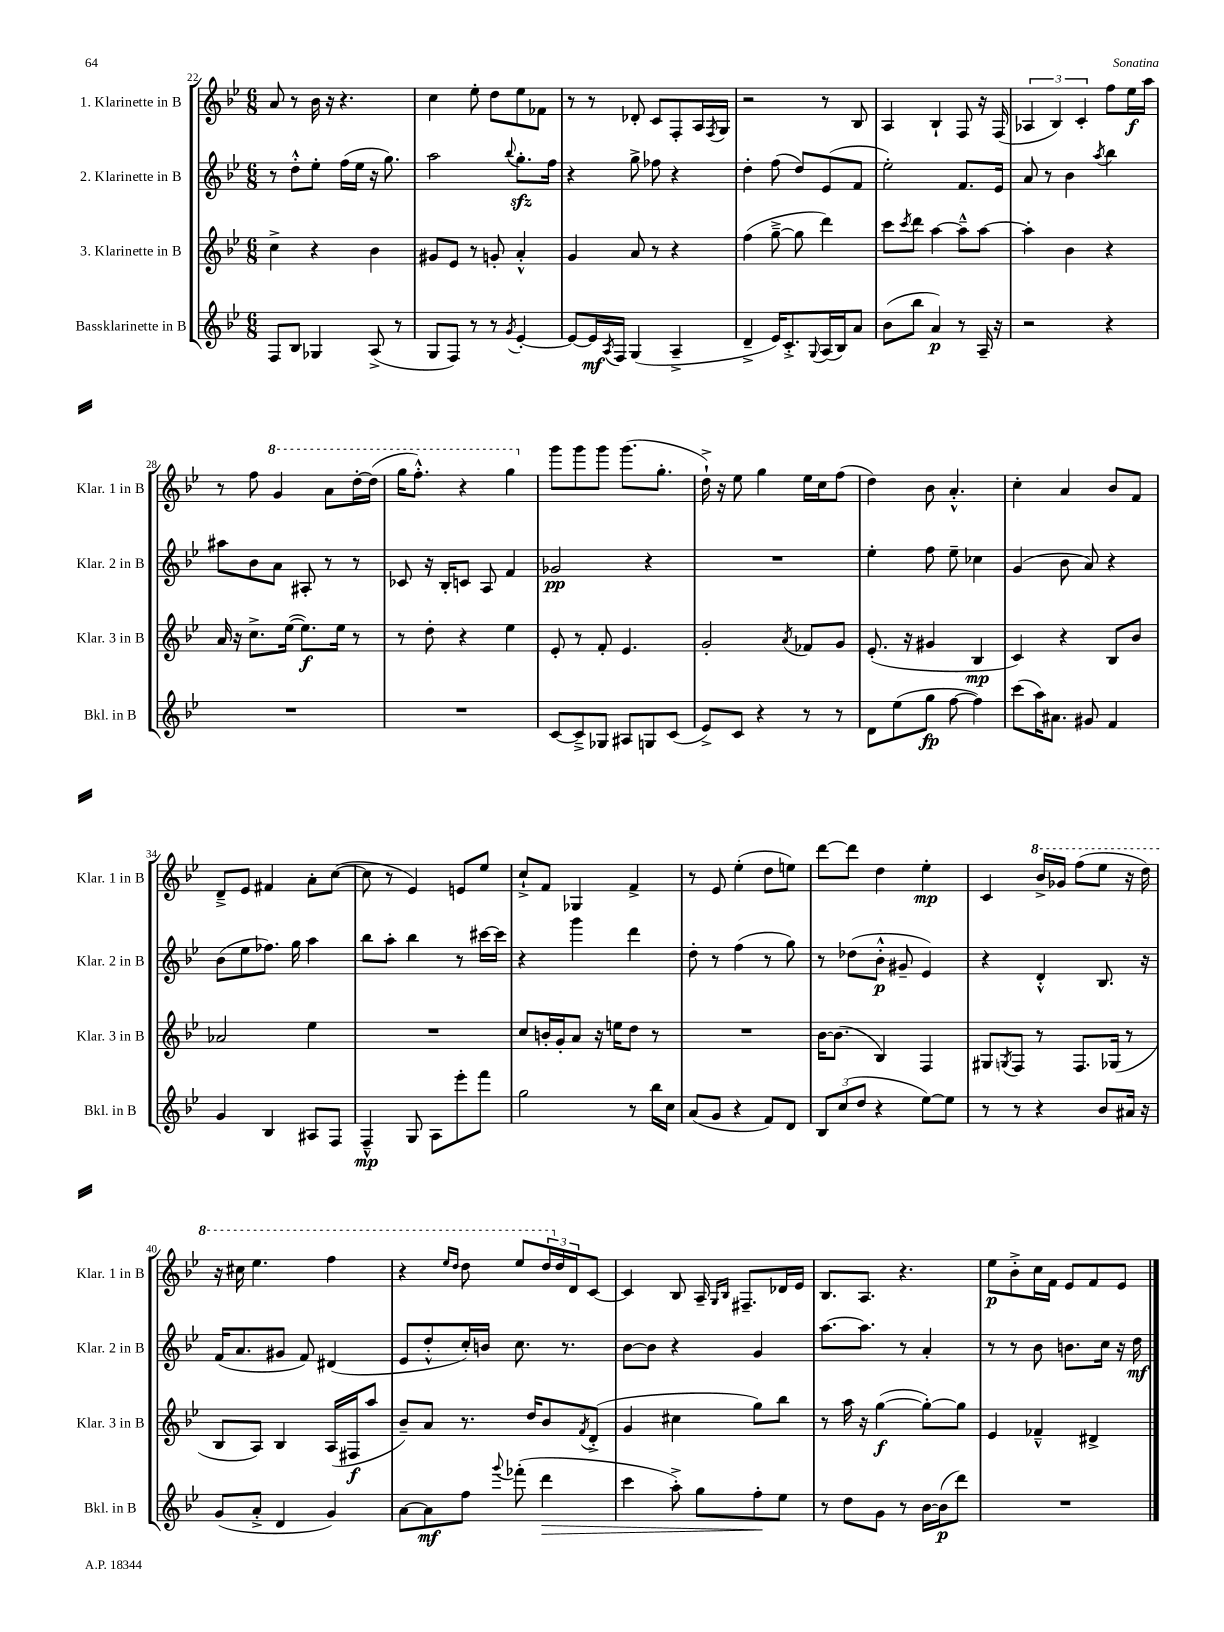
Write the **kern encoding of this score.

**kern	**dynam	**kern	**dynam	**kern	**dynam	**kern	**dynam
*part4	*part4	*part3	*part3	*part2	*part2	*part1	*part1
*staff4	*staff4	*staff3	*staff3	*staff2	*staff2	*staff1	*staff1
*I"Bassklarinette in B	*	*I"3. Klarinette in B	*	*I"2. Klarinette in B	*	*I"1. Klarinette in B	*
*I'Bkl. in B	*	*I'Klar. 3 in B	*	*I'Klar. 2 in B	*	*I'Klar. 1 in B	*
*clefG2	*	*clefG2	*	*clefG2	*	*clefG2	*
*k[b-e-]	*	*k[b-e-]	*	*k[b-e-]	*	*k[b-e-]	*
*M6/8	*	*M6/8	*	*M6/8	*	*M6/8	*
=22	=22	=22	=22	=22	=22	=22	=22
8F/L	.	4cc^\	.	8r	.	8a/	.
8B-/J	.	.	.	8dd'^^\L	.	8r	.
4G-X/	.	4r	.	8ee-'\J	.	16b-\	.
.	.	.	.	.	.	16r	.
.	.	.	.	(16ff\LL	.	4.r	.
.	.	.	.	16ee-\JJ	.	.	.
(8A^/	.	4b-\	.	16r	.	.	.
.	.	.	.	8.gg\)	.	.	.
8r	.	.	.	.	.	.	.
=23	=23	=23	=23	=23	=23	=23	=23
8G/L	.	8g#X/L	.	2aa\	.	4cc\	.
8F/J)	.	8e-/J	.	.	.	.	.
8r	.	8r	.	.	.	8ee-'\	.
8r	.	8gn'/	.	.	.	8dd\L	.
8qg/	.	.	.	8qqbb-/	.	.	.
[4e-'/	.	4a'^^/	.	8.ggzz'\L	.	8ee-\	.
.	.	.	.	.	.	8f-X\J	.
.	.	.	.	16ff\Jk	.	.	.
=24	=24	=24	=24	=24	=24	=24	=24
8e-/L_	.	4g/	.	4r	.	8r	.
16e-/L]	mf	.	.	.	.	8r	.
8qA/	.	.	.	.	.	.	.
16F/JJ	.	.	.	.	.	.	.
(4G/	.	8a/	.	8gg^\	.	8d-X'/	.
.	.	8r	.	8ff-X\	.	8c/L	.
4A~^/	.	4r	.	4r	.	8F'/	.
.	.	.	.	.	.	16A/L	.
.	.	.	.	.	.	8qF/	.
.	.	.	.	.	.	16G/JJ	.
=25	=25	=25	=25	=25	=25	=25	=25
4d~^/	.	(4ff\	.	4dd'\	.	2r	.
16e-/KL)	.	[8gg~^\	.	(8ff\	.	.	.
8.c'^/	.	.	.	.	.	.	.
.	.	8gg\]	.	8dd/L)	.	.	.
8qqG/	.	.	.	.	.	.	.
(16A/L	.	4ddd\)	.	(8e-/	.	8r	.
16B-/J)	.	.	.	.	.	.	.
8a/J	.	.	.	8f/J	.	8B-/	.
=26	=26	=26	=26	=26	=26	=26	=26
(8b-\L	.	8ccc\L	.	2ee-'\)	.	4A/	.
.	.	8qccc/	.	.	.	.	.
8bb-\J	.	8ddd\J	.	.	.	.	.
4a/)	p	[4aa\	.	.	.	4B-`/	.
8r	.	8aa~^^\L]	.	8.f/L	.	8F/	.
16A~/	.	[8aa\J	.	.	.	16r	.
16r	.	.	.	16e-/Jk	.	(16F/	.
=27	=27	=27	=27	=27	=27	=27	=27
2r	.	4aa'\]	.	8a/	.	6A-X/	.
.	.	.	.	8r	.	.	.
.	.	.	.	.	.	6B-/)	.
.	.	4b-\	.	4b-\	.	.	.
.	.	.	.	.	.	6c'/	.
.	.	.	.	8qaa/	.	.	.
4r	.	4r	.	4bb-\	.	8ff\L	.
.	.	.	.	.	.	16ee-\L	f
.	.	.	.	.	.	16aa\JJ	.
!!LO:LB:g=z
=28	=28	=28	=28	=28	=28	=28	=28
2.r	.	16a/	.	8aa#X\L	.	8r	.
.	.	16r	.	.	.	.	.
.	.	8.cc^\L	.	8b-\	.	8ff\	.
*	*	*	*	*	*	*8va	*
.	.	.	.	8a\J	.	4gg/	.
.	.	([16ee-\Jk	.	.	.	.	.
.	.	8.ee-\L])	f	8A#X'/	.	.	.
.	.	.	.	8r	.	8aa\L	.
.	.	16ee-\Jk	.	.	.	.	.
.	.	8r	.	8r	.	[16ddd'\L	.
.	.	.	.	.	.	(16ddd\JJ]	.
=29	=29	=29	=29	=29	=29	=29	=29
2.r	.	8r	.	8c-X/	.	16ggg\KL	.
.	.	.	.	.	.	8.fff'^^\J)	.
.	.	8dd'\	.	16r	.	.	.
.	.	.	.	16B-'/KL	.	.	.
.	.	4r	.	8cn/J	.	4r	.
.	.	.	.	8A/	.	.	.
.	.	4ee-\	.	4f/	.	4ggg\	.
=30	=30	=30	=30	=30	=30	=30	=30
*	*	*	*	*	*	*X8va	*
[8c/L	.	8e-'/	.	2g-X/	pp	8ggg\L	.
8c~^/]	.	8r	.	.	.	8ggg\	.
8G-X/J	.	8f'/	.	.	.	8ggg\J	.
8A#X/L	.	4.e-/	.	.	.	(8.ggg\L	.
8Gn/	.	.	.	4r	.	.	.
.	.	.	.	.	.	8.gg'\J	.
(8c/J	.	.	.	.	.	.	.
=31	=31	=31	=31	=31	=31	=31	=31
8e-^/L)	.	2g'/	.	2.r	.	16dd`^\)	.
.	.	.	.	.	.	16r	.
8c/J	.	.	.	.	.	8ee-\	.
4r	.	.	.	.	.	4gg\	.
.	.	8qa/	.	.	.	.	.
8r	.	8f-X/L	.	.	.	16ee-\LL	.
.	.	.	.	.	.	16cc\J	.
8r	.	8g/J	.	.	.	(8ff\J	.
=32	=32	=32	=32	=32	=32	=32	=32
8d\L	.	(8.e-'/	.	4ee-'\	.	4dd\)	.
(8ee-\	.	.	.	.	.	.	.
.	.	16r	.	.	.	.	.
8gg\J	fp	4g#X/	.	8ff\	.	8b-\	.
[8ff\	.	.	.	8ee-~\	.	4.a'^^/	.
4ff\])	.	4B-/	mp	4cc-X\	.	.	.
=33	=33	=33	=33	=33	=33	=33	=33
(8ccc\L	.	4c/)	.	(4g/	.	4cc'\	.
16aa\K)	.	.	.	.	.	.	.
8.a#X\J	.	.	.	.	.	.	.
.	.	4r	.	8b-\	.	4a/	.
8g#X/	.	.	.	8a/)	.	.	.
4f/	.	8B-/L	.	4r	.	8b-/L	.
.	.	8b-/J	.	.	.	8f/J	.
!!LO:LB:g=z
=34	=34	=34	=34	=34	=34	=34	=34
4g/	.	2a-X/	.	(8b-\L	.	8d~^/L	.
.	.	.	.	8ee-\	.	8e-/J	.
4B-/	.	.	.	8.ff-X\J)	.	4f#X/	.
.	.	.	.	16gg\	.	.	.
8A#X/L	.	4ee-\	.	4aa\	.	8a'\L	.
8F/J	.	.	.	.	.	([8cc\J	.
=35	=35	=35	=35	=35	=35	=35	=35
4F~^^/	mp	2.r	.	8bb-\L	.	8cc\]	.
.	.	.	.	8aa'\J	.	8r	.
8G/	.	.	.	4bb-\	.	4e-/)	.
8A\L	.	.	.	.	.	.	.
8eee-'\	.	.	.	8r	.	8en/L	.
8fff\J	.	.	.	[16ccc#X\LL	.	8ee-/J	.
.	.	.	.	16ccc#\JJ]	.	.	.
=36	=36	=36	=36	=36	=36	=36	=36
2gg\	.	8cc/L	.	4r	.	8cc`^/L	.
.	.	16bn'/L	.	.	.	8f/J	.
.	.	16g'/J	.	.	.	.	.
.	.	8a/J	.	4ggg\	.	4G-X/	.
.	.	16r	.	.	.	.	.
.	.	16een\KL	.	.	.	.	.
8r	.	8dd\J	.	4ddd\	.	4f^/	.
16bb-\LL	.	8r	.	.	.	.	.
16cc\JJ	.	.	.	.	.	.	.
=37	=37	=37	=37	=37	=37	=37	=37
(8a/L	.	2.r	.	8dd'\	.	8r	.
8g/J	.	.	.	8r	.	8e-/	.
4r	.	.	.	(4ff\	.	(4ee-'\	.
8f/L)	.	.	.	8r	.	8dd\L	.
8d/J	.	.	.	8gg\)	.	8een\J)	.
=38	=38	=38	=38	=38	=38	=38	=38
12B-/L	.	[16b-\KL	.	8r	.	[8ddd\L	.
.	.	(8.b-\J]	.	.	.	.	.
(12cc/	.	.	.	.	.	.	.
.	.	.	.	(8dd-X\L	.	8ddd\J]	.
12dd/J	.	.	.	.	.	.	.
4r	.	4B-/)	.	8b-'^^\J	p	4dd\	.
.	.	.	.	8g#X~/	.	.	.
[8ee-\L)	.	4F/	.	4e-/)	.	4ee-'\	mp
8ee-\J]	.	.	.	.	.	.	.
=39	=39	=39	=39	=39	=39	=39	=39
8r	.	8G#X/L	.	4r	.	4c/	.
.	.	8qGn/	.	.	.	.	.
8r	.	8F/J	.	.	.	.	.
*	*	*	*	*	*	*8va	*
4r	.	8r	.	4d'^^/	.	16bb-^/LL	.
.	.	.	.	.	.	16gg-X/JJ	.
.	.	8.F/L	.	.	.	(8fff\L	.
8b-/L	.	.	.	8.B-/	.	8eee-\J	.
.	.	(16G-X/Jk	.	.	.	.	.
16a#X/Jk	.	8r	.	.	.	16r	.
16r	.	.	.	16r	.	16ddd\)	.
!!LO:LB:g=z
=40	=40	=40	=40	=40	=40	=40	=40
(8g/L	.	8B-/L	.	(16f/KL	.	16r	.
.	.	.	.	8.a/	.	16ccc#X\	.
8a'^/J	.	8A/J)	.	.	.	4.eee-\	.
4d/	.	4B-/	.	8g#X/J	.	.	.
.	.	.	.	8f/)	.	.	.
4g/)	.	(16A/LL	.	(4d#X/	.	4fff\	.
.	.	16F#X/J	f	.	.	.	.
.	.	8aa/J	.	.	.	.	.
=41	=41	=41	=41	=41	=41	=41	=41
[8a\L	.	8b-~/L)	.	8e-/L	.	4r	.
8a\]	mf	8a/J	.	8dd'^^/	.	.	.
.	.	.	.	.	.	16qqeee-/LL	.
.	.	.	.	.	.	16qqddd/JJ	.
8ff\J	.	8.r	.	16cc'/L)	.	8ddd\	.
.	.	.	.	16bn/JJ	.	.	.
8qqggg/	.	.	.	.	.	.	.
(8fff-X'\	.	.	.	8.cc\	.	8eee-/L	.
.	.	16dd/KL	.	.	.	.	.
!	!LO:HP:b	!	!	!	!	!	!
4ddd\	>	8b-/	.	.	.	24ddd/L	.
*	*	*	*	*	*	*X8va	*
.	.	.	.	.	.	24dd/	.
.	.	.	.	8.r	.	.	.
.	.	.	.	.	.	24d/J	.
.	.	8qf/	.	.	.	.	.
.	.	(8d'^/J	.	.	.	[8c/J	.
=42	=42	=42	=42	=42	=42	=42	=42
4ccc\	.	4g/	.	[8b-\L	.	4c/]	.
.	.	.	.	8b-\J]	.	.	.
8aa'^\)	.	4cc#X\	.	4r	.	8B-/	.
8gg\L	.	.	.	.	.	16A~/	.
.	.	.	.	.	.	16qqG/LL	.
.	.	.	.	.	.	16qqB-/JJ	.
.	.	.	.	.	.	8.F#X~/L	.
8ff'\	.	8gg\L)	.	4g/	.	.	.
8ee-\J	]	8bb-\J	.	.	.	16d-X/L	.
.	.	.	.	.	.	16e-/JJ	.
=43	=43	=43	=43	=43	=43	=43	=43
8r	.	8r	.	[8.aa\L	.	8.B-/L	.
8dd\L	.	16aa\	.	.	.	.	.
.	.	16r	.	8.aa\J]	.	8.A/J	.
8g\J	.	([4gg\	f	.	.	.	.
8r	.	.	.	8r	.	4.r	.
[16b-\LL	.	8gg'\L_)	.	4a'/	.	.	.
(16b-\J]	p	.	.	.	.	.	.
8ddd\J)	.	8gg\J]	.	.	.	.	.
=44	=44	=44	=44	=44	=44	=44	=44
2.r	.	4e-/	.	8r	.	8ee-\L	p
.	.	.	.	8r	.	8b-'^\	.
.	.	4f-X~^^/	.	8b-\	.	16cc\L	.
.	.	.	.	.	.	16f\JJ	.
.	.	.	.	8.bn\L	.	8e-/L	.
.	.	4d#X^/	.	.	.	8f/	.
.	.	.	.	16cc\Jk	.	.	.
.	.	.	.	16r	.	8e-/J	.
.	.	.	.	16dd\	mf	.	.
==	==	==	==	==	==	==	==
*-	*-	*-	*-	*-	*-	*-	*-
